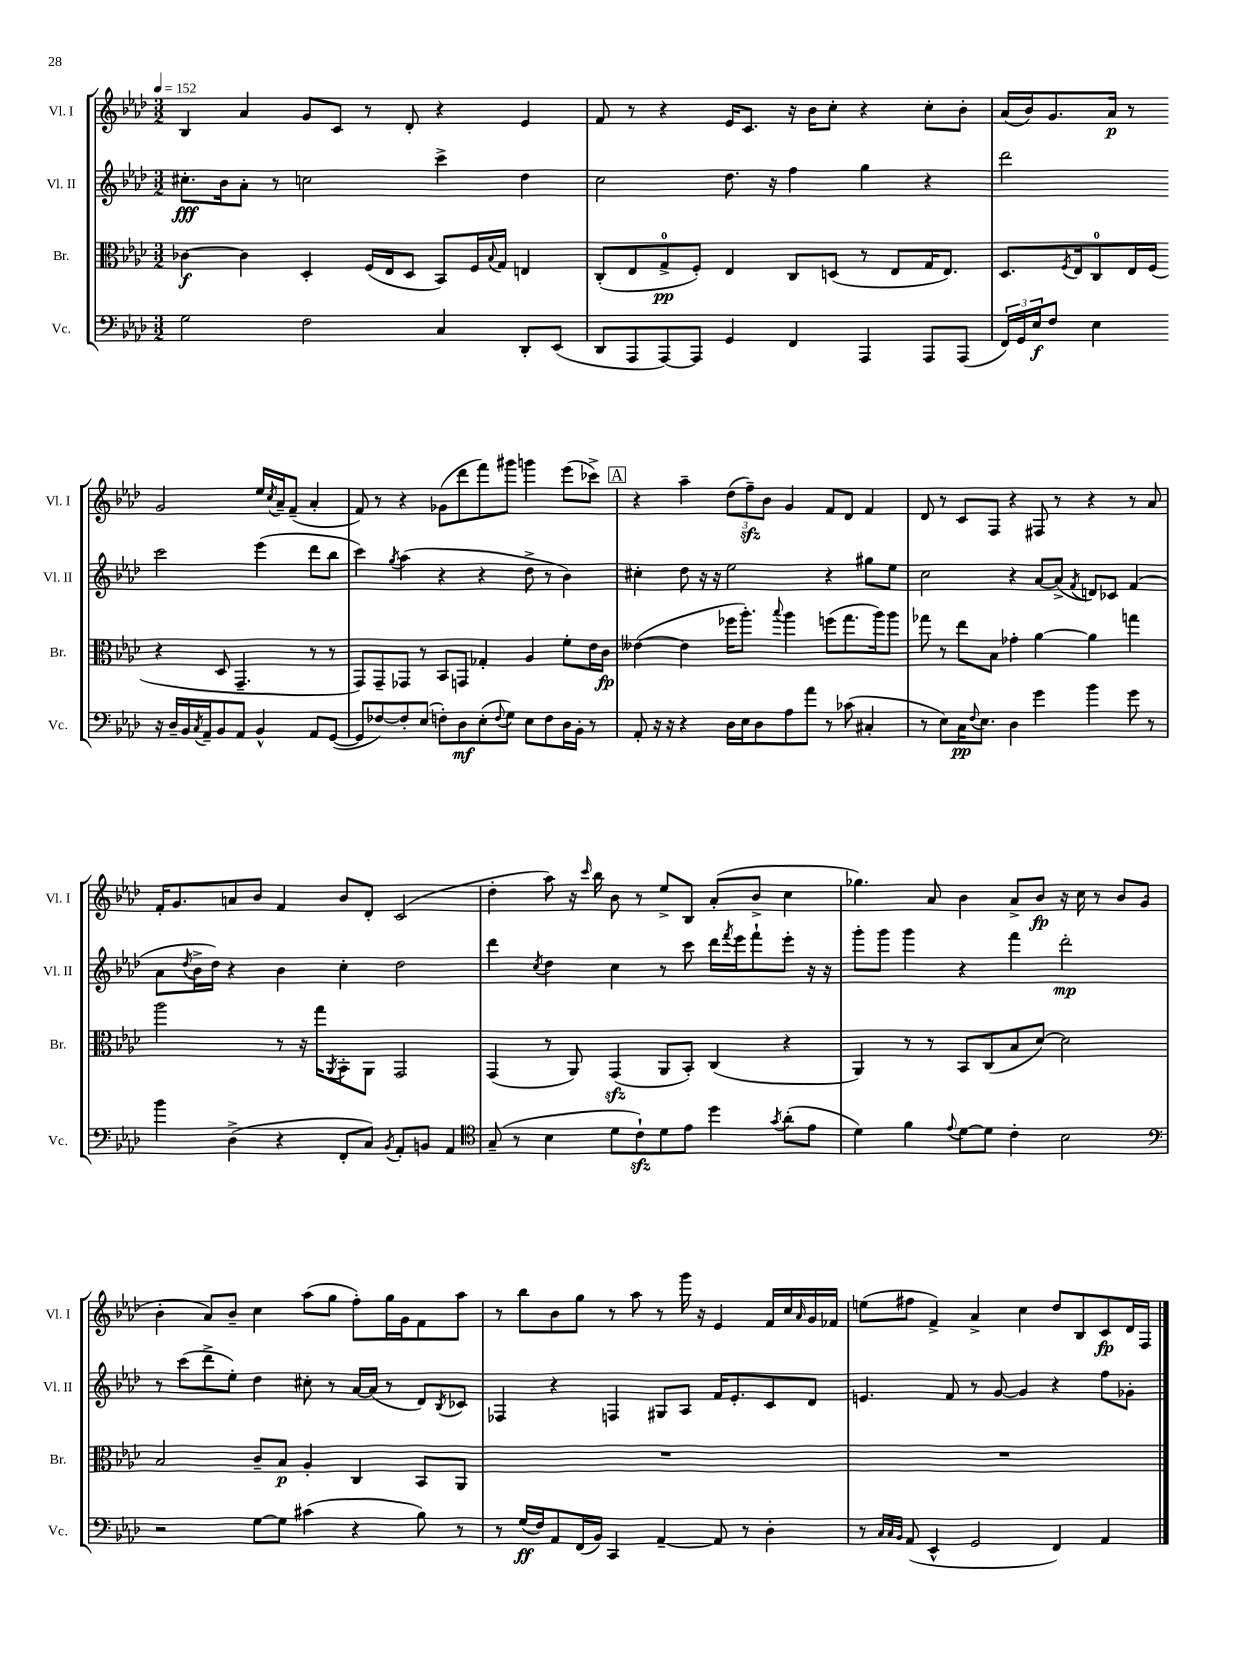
<<
\new StaffGroup <<
\new Staff = "s0" \with { instrumentName = "Vl. I" shortInstrumentName = "Vl. I" } {
    \clef treble \key aes \major \numericTimeSignature \time 3/2 \tempo 4 = 152
    bes4 aes'4 g'8 c'8 r8 des'8-. r4 ees'4 |
    f'8 r8 r4 ees'16 c'8. r16 bes'16 c''8-. r4 c''8-. bes'8-. |
    aes'16( bes'16) g'8. aes'16\p r8 g'2 ees''16 \acciaccatura { c''8 } aes'16-- f'8--( aes'4-. |
    f'8) r8 r4 ges'8( des'''8 f'''8) gis'''8 g'''4 ees'''8( ces'''8->) |
    \mark \markup { \box "A" } r4 aes''4-- \tuplet 3/2 { des''8( f''8--\sfz) bes'8 } g'4 f'8 des'8 f'4 |
    des'8 r8 c'8 f8 r4 fis8 r8 r4 r8 aes'8 |
    f'16-. g'8. a'8 bes'8 f'4 bes'8 des'8-. c'2( |
    des''4-. aes''8) r16 \grace { c'''16 } bes''16 bes'8 r8 ees''8-> bes8 aes'8-.( bes'8-> c''4 |
    ges''4.) aes'8 bes'4 aes'8-> bes'8\fp r16 c''16 r8 bes'8 g'8( |
    bes'4-. aes'8) bes'8-- c''4 aes''8( g''8 f''8-.) g''16 g'16 f'8 aes''8 |
    r8 bes''8 bes'8 g''8 r8 aes''8 r8 g'''16 r16 ees'4 f'16 c''16 \grace { aes'16 } g'16 fes'16 |
    e''8( fis''8 f'4->) aes'4-> c''4 des''8 bes8 c'8\fp des'16 f16 \bar "|." |
}
\new Staff = "s1" \with { instrumentName = "Vl. II" shortInstrumentName = "Vl. II" } {
    \clef treble \key aes \major \numericTimeSignature \time 3/2
    cis''8.-.\fff bes'16 aes'8-. r8 c''2 c'''4-> des''4 |
    c''2 des''8. r16 f''4 g''4 r4 |
    des'''2 c'''2 ees'''4( des'''8 bes''8 |
    c'''4) \acciaccatura { g''8 } aes''4( r4 r4 des''8-> r8 bes'4) |
    \mark \markup { \box "A" } cis''4-. des''8 r16 r16 ees''2 r4 gis''8 ees''8 |
    c''2 r4 aes'8~ aes'8->( \acciaccatura { f'8 } d'8) ces'8 f'4( |
    aes'8 \acciaccatura { des''8 } bes'16-> des''16) r4 bes'4 c''4-. des''2 |
    des'''4 \acciaccatura { c''8 } des''4 c''4 r8 c'''8 des'''16 \acciaccatura { f'''8 } ees'''16 f'''8-! ees'''8-. r16 r16 |
    g'''8-. g'''8 g'''4 r4 f'''4 des'''2-.\mp |
    r8 c'''8( des'''8-> ees''8-.) des''4 cis''8-. r8 aes'16~ aes'16( r8 des'8) \acciaccatura { bes8 } ces'8 |
    fes4 r4 f4 gis8 aes8 f'16 ees'8.-. c'8 des'8 |
    e'4. f'8 r8 g'8~ g'4 r4 f''8 ges'8-. \bar "|." |
}
\new Staff = "s2" \with { instrumentName = "Br." shortInstrumentName = "Br." } {
    \clef alto \key aes \major \numericTimeSignature \time 3/2
    ces'4~\f ces'4 des4-. f16( ees16 des8 bes,8) f16 \appoggiatura { bes8 } g16 e4 |
    c8-.( ees8 g8-0->\pp f8-.) ees4 c8 d8( r8 ees8 g16 ees8.) |
    des8. \acciaccatura { f8 } ees16 c8-0 ees16 f16( r4 des8 g,4.-- r8 r8 |
    g,8) g,8-- ges,8 r8 bes,8 g,8 ges4-. aes4 f'8-. ees'16 c'16\fp |
    \mark \markup { \box "A" } eeses'4~( eeses'4 fes''16 aes''8.-.) \appoggiatura { bes''8 } aes''4 f''8( g''8. aes''16) aes''8 |
    ges''8 r8 ees''8 bes8 ges'4-. aes'4~ aes'4 g''4 |
    aes''2 r8 r16 g''16 \acciaccatura { aes,8 } bes,8-. aes,8 g,2 |
    g,4( r8 aes,8) g,4\sfz( aes,8 bes,8-.) c4( r4 |
    aes,4) r8 r8 bes,8 c8( bes8 des'8~) des'2 |
    bes2 c'8-- bes8\p aes4-. c4 bes,8 aes,8 |
    R1. |
    R1. \bar "|." |
}
\new Staff = "s3" \with { instrumentName = "Vc." shortInstrumentName = "Vc." } {
    \clef bass \key aes \major \numericTimeSignature \time 3/2
    g2 f2 c4 des,8-. ees,8( |
    des,8 aes,,8 aes,,8~) aes,,8 g,4 f,4 aes,,4 aes,,8 aes,,8( |
    \tuplet 3/2 { f,16) g,16 ees16\f } f8 ees4 r16 des16-- bes,16 \acciaccatura { c8 } aes,16-- bes,8 aes,8 bes,4-^ aes,8 g,8~( |
    g,8 fes8~) fes8-. ees8( f8-.) des8\mf ees8-.( \appoggiatura { f8 } g8) ees8 f8 des16 bes,16-. r8 |
    \mark \markup { \box "A" } aes,8-. r16 r16 r4 des16 ees16 des8 aes8 aes'8 r8 ces'8( cis4-. |
    r8 ees8) c16\pp \appoggiatura { f8 } ees8. des4 g'4 bes'4 g'8 r8 |
    bes'4 des4->( r4 f,8-. c8) \acciaccatura { bes,8 } aes,8-. b,8 aes,4 |
    \clef tenor g8--( r8 bes4 des'8 c'8-!\sfz) des'8 ees'8 des''4 \acciaccatura { g'8 } aes'8-.( ees'8 |
    des'4) f'4 \appoggiatura { ees'8 } des'8~ des'8 c'4-. bes2 |
    \clef bass r2 g8~ g8 cis'4( r4 bes8) r8 |
    r8 g16\ff( f16) aes,8 f,16( bes,16) c,4 aes,4~-- aes,8 r8 des4-. |
    r8 \grace { c32 c32 bes,32 } aes,8( ees,4-^ g,2 f,4) aes,4 \bar "|." |
}
>>
>>
\layout { \context { \Score \remove "Bar_number_engraver" } }
